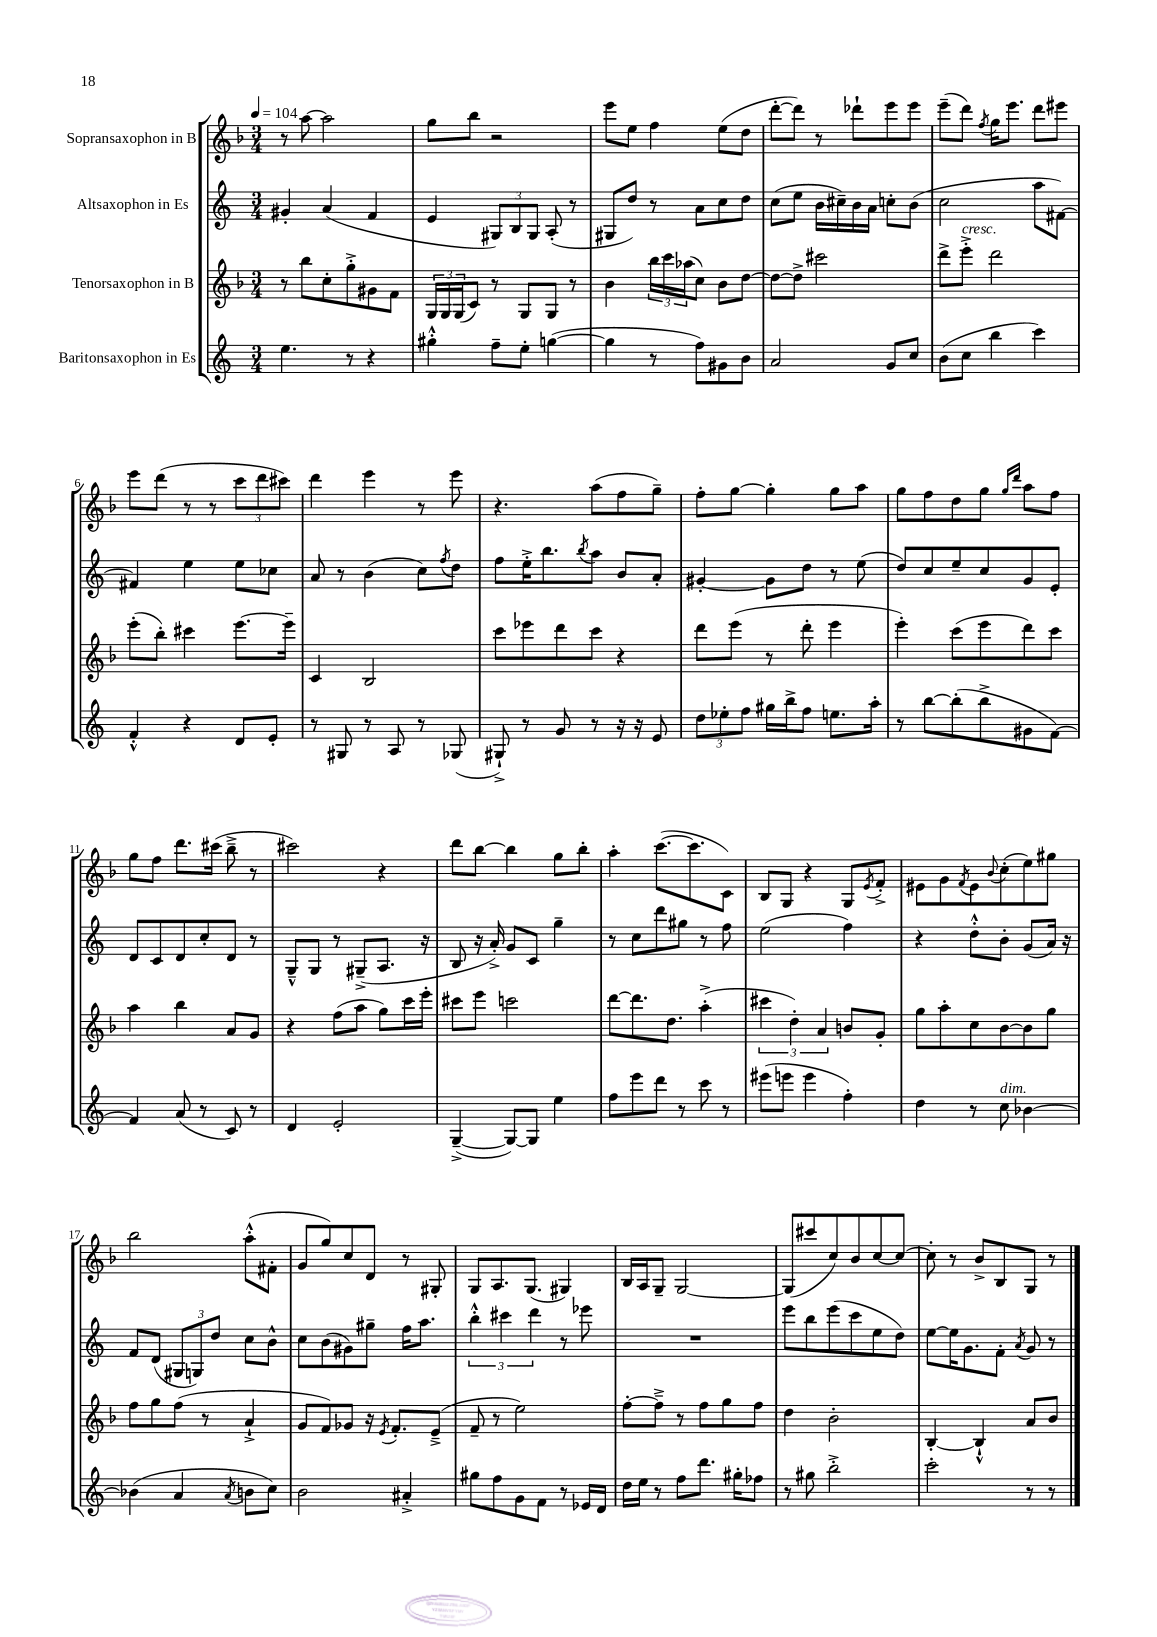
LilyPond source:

<<
\new StaffGroup <<
\new Staff = "s0" \with { instrumentName = "Sopransaxophon in B" } {
    \clef treble \key f \major \numericTimeSignature \time 3/4 \tempo 4 = 104
    r8 a''8~ a''2 |
    g''8 bes''8 r2 |
    e'''8 e''8 f''4 e''8( d''8 |
    d'''8~-. d'''8) r8 des'''8-! e'''8 e'''8 |
    e'''8--( d'''8) \acciaccatura { f''8 } g''16 e'''8. d'''8 eis'''8 |
    e'''8 d'''8( r8 r8 \tuplet 3/2 { c'''8 d'''8 cis'''8) } |
    d'''4 e'''4 r8 e'''8 |
    r4. a''8( f''8 g''8--) |
    f''8-. g''8~ g''4-. g''8 a''8 |
    g''8 f''8 d''8 g''8 \grace { g''16 d'''16 } a''8 f''8 |
    g''8 f''8 d'''8. cis'''16( bes''8---> r8 |
    cis'''2) r4 |
    d'''8 bes''8~ bes''4 g''8 bes''8-. |
    a''4-. c'''8.~( c'''8. c'8) |
    bes8 g8 r4 g8 \acciaccatura { e'8 } f'8-.-> |
    eis'8 g'8 \acciaccatura { f'8 } eis'8 \appoggiatura { bes'8 } c''8-.( e''8) gis''8 |
    bes''2 a''8-.-^( fis'8-. |
    g'8 g''8) c''8 d'8 r8 gis8-. |
    g8 a8. g8.( gis4) |
    bes16 a16 g8-- g2~ |
    g8( cis'''8 c''8) bes'8 c''8~ c''8~ |
    c''8-. r8 bes'8-> bes8 g8 r8 \bar "|." |
}
\new Staff = "s1" \with { instrumentName = "Altsaxophon in Es" } {
    \clef treble \key c \major \numericTimeSignature \time 3/4
    gis'4-. a'4( f'4 |
    e'4 \tuplet 3/2 { gis8) b8 gis8 } a8-.( r8 |
    gis8 d''8) r8 a'8 c''8 d''8 |
    c''8( e''8 b'16 cis''16--) b'16 a'16 c''8-. b'8( |
    c''2 a''8 fis'8~) |
    fis'4 e''4 e''8 ces''8 |
    a'8 r8 b'4( c''8) \acciaccatura { f''8 } d''8 |
    f''8 e''16-.-> b''8. \acciaccatura { b''8 } a''8 b'8 a'8-. |
    gis'4~-. gis'8 d''8 r8 e''8( |
    d''8) c''8 e''8-- c''8 g'8 e'8-. |
    d'8 c'8 d'8 c''8-. d'8 r8 |
    g8---^ g8 r8 gis8--->( a8. r16 |
    b8 r16 a'16-.->) g'8 c'8 g''4-- |
    r8 c''8 d'''8 gis''8 r8 f''8 |
    e''2( f''4) |
    r4 d''8-.-^ b'8-. g'8( a'16) r16 |
    f'8 d'8( \tuplet 3/2 { gis8 g8) d''8 } c''8 b'8-^ |
    c''8 b'8( gis'8) gis''8-- f''16 a''8. |
    \tuplet 3/2 { b''4-.-^ cis'''4 d'''4 } r8 ees'''8 |
    R2. |
    e'''8 b''8 e'''8( c'''8 e''8 d''8) |
    e''8~ e''16 g'8. f'8-. \acciaccatura { a'8 } g'8 r8 \bar "|." |
}
\new Staff = "s2" \with { instrumentName = "Tenorsaxophon in B" } {
    \clef treble \key f \major \numericTimeSignature \time 3/4
    r8 bes''8 c''8-. g''8-.-> gis'8 f'8 |
    \tuplet 3/2 { g16 g16 g16( } c'8) r8 g8 g8 r8 |
    bes'4 \tuplet 3/2 { bes''16 c'''16 aes''16( } c''8) bes'8 d''8~ |
    d''8~ d''8-> cis'''2 |
    d'''8-> e'''8-.->^\markup { \italic "cresc." } d'''2 |
    e'''8-.( bes''8-.) cis'''4 e'''8.~ e'''16-- |
    c'4 bes2 |
    c'''8 ees'''8 d'''8 c'''8 r4 |
    d'''8 e'''8( r8 d'''8-. e'''4 |
    e'''4-.) c'''8( e'''8 d'''8) c'''8 |
    a''4 bes''4 a'8 g'8 |
    r4 f''8( a''8 g''8) c'''16 e'''16-. |
    cis'''8 e'''8 c'''2 |
    d'''8~ d'''8. d''8. a''4-.->( |
    \tuplet 3/2 { cis'''4 d''4-.) a'4 } b'8 g'8-. |
    g''8 a''8-. c''8 bes'8~ bes'8 g''8 |
    f''8 g''8 f''8( r8 a'4-!-> |
    g'8 f'8) ges'8 r16 \acciaccatura { e'8 } f'8.-. e'8--->( |
    f'8-- r8 e''2) |
    f''8~-. f''8---> r8 f''8 g''8 f''8 |
    d''4 bes'2-. |
    bes4~-. bes4-!-^ a'8 bes'8 \bar "|." |
}
\new Staff = "s3" \with { instrumentName = "Baritonsaxophon in Es" } {
    \clef treble \key c \major \numericTimeSignature \time 3/4
    e''4. r8 r4 |
    gis''4-.-^ f''8-- e''8-. g''4~( |
    g''4 r8 f''8) gis'8 b'8 |
    a'2 g'8 c''8 |
    b'8( c''8 b''4 c'''4) |
    f'4-.-^ r4 d'8 e'8-. |
    r8 gis8 r8 a8 r8 ges8( |
    gis8-!->) r8 g'8 r8 r16 r16 e'8 |
    \tuplet 3/2 { d''8 ees''8-. f''8 } gis''16 b''16-> f''8 e''8. a''16-. |
    r8 b''8~ b''8-.( b''8-> gis'8 f'8~) |
    f'4 a'8( r8 c'8) r8 |
    d'4 e'2-. |
    g4~--->( g8~) g8 e''4 |
    f''8 e'''8 d'''8 r8 c'''8 r8 |
    eis'''8( e'''8 e'''4 f''4-.) |
    d''4 r8 c''8^\markup { \italic "dim." } bes'4~ |
    bes'4( a'4 \acciaccatura { a'8 } b'8 c''8) |
    b'2 ais'4-.-> |
    gis''8 f''8 g'8 f'8 r8 ees'16 d'16 |
    d''16 e''16 r8 f''8 d'''8. gis''16-. fes''8 |
    r8 gis''8 b''2-.-> |
    c'''2-. r8 r8 \bar "|." |
}
>>
>>
